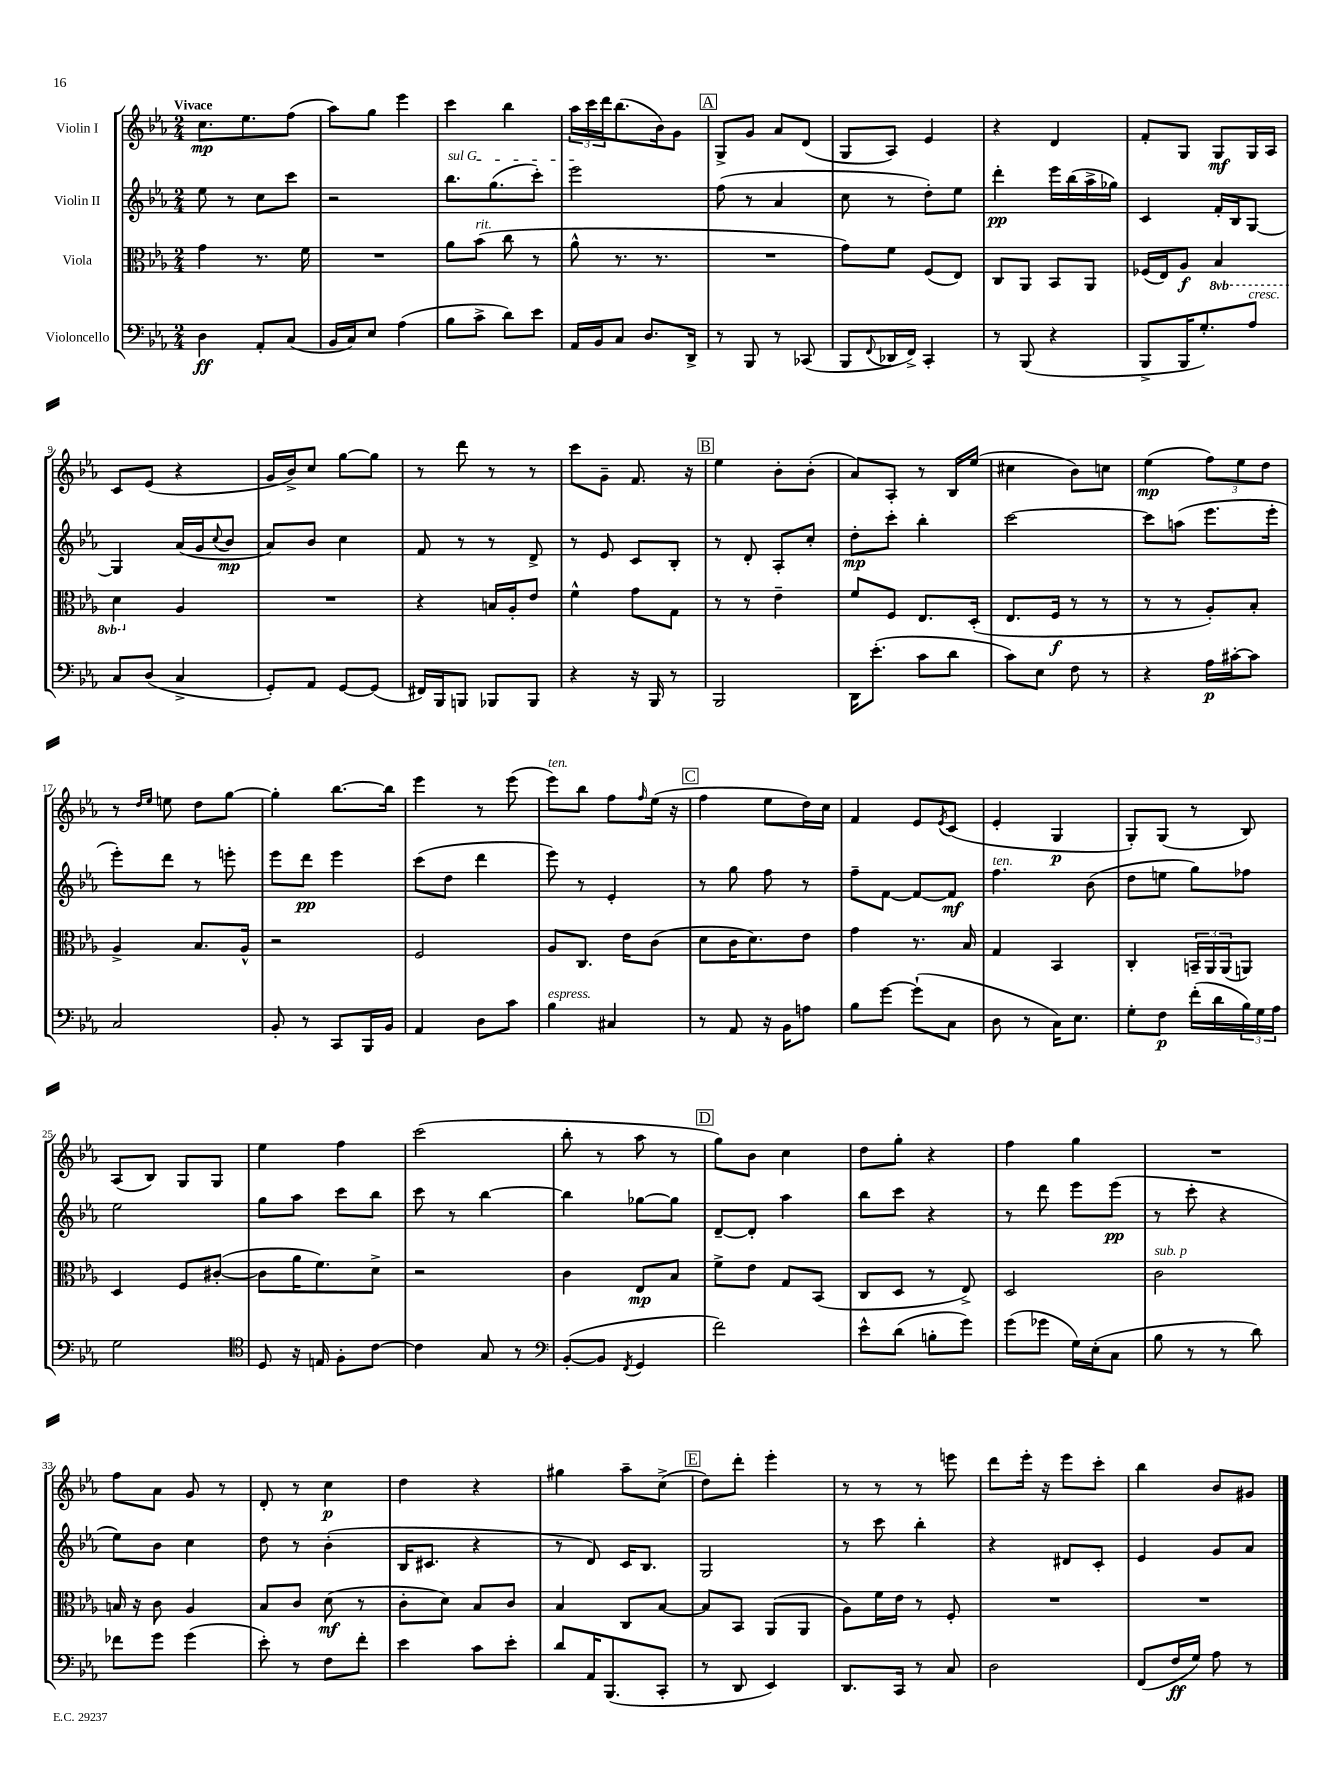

**kern	**dynam	**kern	**dynam	**kern	**dynam	**kern	**dynam
*part4	*part4	*part3	*part3	*part2	*part2	*part1	*part1
*staff4	*staff4	*staff3	*staff3	*staff2	*staff2	*staff1	*staff1
*I"Violoncello	*	*I"Viola	*	*I"Violin II	*	*I"Violin I	*
*clefF4	*	*clefC3	*	*clefG2	*	*clefG2	*
*k[b-e-a-]	*	*k[b-e-a-]	*	*k[b-e-a-]	*	*k[b-e-a-]	*
*M2/4	*	*M2/4	*	*M2/4	*	*M2/4	*
=1	=1	=1	=1	=1	=1	=1	=1
!	!	!	!	!	!	!LO:TX:a:B:t=Vivace	!
4D\	ff	4g\	.	8ee-\	.	8.cc\L	mp
.	.	.	.	8r	.	.	.
.	.	.	.	.	.	8.ee-\	.
8AA-'/L	.	8.r	.	8cc\L	.	.	.
(8C/J	.	.	.	8ccc\J	.	(8ff\J	.
.	.	16f\	.	.	.	.	.
=2	=2	=2	=2	=2	=2	=2	=2
16BB-/LL	.	2r	.	2r	.	8aa-\L)	.
16C/J)	.	.	.	.	.	.	.
8E-/J	.	.	.	.	.	8gg\J	.
(4A-\	.	.	.	.	.	4eee-\	.
=3	=3	=3	=3	=3	=3	=3	=3
!	!	!	!	!LO:TX:a:i:t=sul G	!	!	!
8B-\L	.	8a-\L	.	8.bb-\L	.	4ccc\	.
!	!	!LO:TX:a:i:t=rit.	!	!	!	!	!
8c^\J	.	(8b-\J	.	.	.	.	.
.	.	.	.	(8.gg\	.	.	.
8d\L)	.	8cc\	.	.	.	4bb-\	.
8e-\J	.	8r	.	8ccc'\J)	.	.	.
=4	=4	=4	=4	=4	=4	=4	=4
16AA-/LL	.	8a-^^\	.	2eee-\	.	24aa-\LL	.
.	.	.	.	.	.	24ccc\	.
16BB-/J	.	.	.	.	.	.	.
.	.	.	.	.	.	24ddd\J	.
8C/J	.	8.r	.	.	.	(8.bb-\	.
8.D/L	.	.	.	.	.	.	.
.	.	8.r	.	.	.	16b-\k)	.
.	.	.	.	.	.	8g\J	.
16DD^/Jk	.	.	.	.	.	.	.
!!LO:REH:place=s1:t=A
=5	=5	=5	=5	=5	=5	=5	=5
8r	.	2r	.	(8ff\	.	8G^/L	.
8BBB-/	.	.	.	8r	.	8g/J	.
8r	.	.	.	4a-/	.	8a-/L	.
(8CC-X/	.	.	.	.	.	(8d/J	.
=6	=6	=6	=6	=6	=6	=6	=6
8BBB-/L	.	8g\L)	.	8cc\	.	8G/L	.
8qqFF/	.	.	.	.	.	.	.
16DD-X/L	.	8f\J	.	8r	.	8A-/J)	.
16FF^/JJ)	.	.	.	.	.	.	.
4CC'/	.	(8F/L	.	8dd'\L)	.	4e-/	.
.	.	8E-/J)	.	8ee-\J	.	.	.
=7	=7	=7	=7	=7	=7	=7	=7
8r	.	8C/L	.	4ddd'\	pp	4r	.
(8BBB-/	.	8AA-/J	.	.	.	.	.
4r	.	8BB-/L	.	16eee-\LL	.	4d/	.
.	.	.	.	(16bb-\	.	.	.
.	.	8AA-/J	.	16aa-^\	.	.	.
.	.	.	.	16gg-X\JJ)	.	.	.
=8	=8	=8	=8	=8	=8	=8	=8
8BBB-^/L	.	(16F-X/LL	.	4c/	.	8f'/L	.
.	.	16E-/J)	.	.	.	.	.
16BBB-/K	.	8A-/J	f	.	.	8G/J	.
8.G'/)	.	.	.	.	.	.	.
*	*	*8ba	*	*	*	*	*
.	.	4BB-/	.	16f'/LL	.	8G/L	mf
.	.	.	.	16B-/J	.	.	.
!LO:TX:a:i:t=cresc.	!	!	!	!	!	!	!
8A-/J	.	.	.	[8G/J	.	16G/L	.
.	.	.	.	.	.	16A-/JJ	.
!!LO:LB:g=z
=9	=9	=9	=9	=9	=9	=9	=9
8C/L	.	4D\	.	4G/]	.	8c/L	.
(8D/J	.	.	.	.	.	(8e-/J	.
*	*	*X8ba	*	*	*	*	*
4C^/	.	4A-/	.	(16a-/LL	.	4r	.
.	.	.	.	16g/J	.	.	.
.	.	.	.	8qqcc/	.	.	.
.	.	.	.	8b-/J	mp	.	.
=10	=10	=10	=10	=10	=10	=10	=10
8GG'/L)	.	2r	.	8a-/L)	.	16g/LL	.
.	.	.	.	.	.	16b-^/J)	.
8AA-/J	.	.	.	8b-/J	.	8cc/J	.
[8GG/L	.	.	.	4cc\	.	[8gg\L	.
(8GG/J]	.	.	.	.	.	8gg\J]	.
=11	=11	=11	=11	=11	=11	=11	=11
16FF#X/LL)	.	4r	.	8f/	.	8r	.
16BBB-/J	.	.	.	.	.	.	.
8BBBn/J	.	.	.	8r	.	8ddd\	.
8BBB-X/L	.	16Bn/LL	.	8r	.	8r	.
.	.	16A-'/J	.	.	.	.	.
8BBB-/J	.	8e-/J	.	8d^/	.	8r	.
=12	=12	=12	=12	=12	=12	=12	=12
4r	.	4f^^\	.	8r	.	8ccc\L	.
.	.	.	.	8e-/	.	8g~\J	.
16r	.	8g\L	.	8c/L	.	8.f/	.
16BBB-/	.	.	.	.	.	.	.
8r	.	8G\J	.	8B-'/J	.	.	.
.	.	.	.	.	.	16r	.
!!LO:REH:place=s1:t=B
=13	=13	=13	=13	=13	=13	=13	=13
2BBB-/	.	8r	.	8r	.	4ee-\	.
.	.	8r	.	8d'/	.	.	.
.	.	4e-~\	.	8A-'/L	.	8b-'\L	.
.	.	.	.	8cc'/J	.	(8b-'\J	.
=14	=14	=14	=14	=14	=14	=14	=14
16DD\KL	.	8f/L	.	8dd'\L	mp	8a-/L)	.
(8.e-'\J	.	.	.	.	.	.	.
.	.	8F/J	.	8ccc'\J	.	8A-'/J	.
8c\L	.	8.E-/L	.	4bb-'\	.	8r	.
8d\J	.	.	.	.	.	16B-/LL	.
.	.	(16D'/Jk	.	.	.	(16ee-/JJ	.
=15	=15	=15	=15	=15	=15	=15	=15
8c\L)	.	8.E-/L	.	[2ccc\	.	4cc#X\	.
8E-\J	.	.	.	.	.	.	.
.	.	16F/Jk	f	.	.	.	.
8F\	.	8r	.	.	.	8b-\L)	.
8r	.	8r	.	.	.	8ccn\J	.
=16	=16	=16	=16	=16	=16	=16	=16
4r	.	8r	.	8ccc\L]	.	(4ee-\	mp
.	.	8r	.	(8aan\J	.	.	.
16A-\LL	p	8A-'/L)	.	8.eee-\L	.	12ff\L)	.
[16c#X'\J	.	.	.	.	.	.	.
.	.	.	.	.	.	12ee-\	.
8c#\J]	.	8B-'/J	.	.	.	.	.
.	.	.	.	.	.	12dd\J	.
.	.	.	.	16eee-'\Jk	.	.	.
!!LO:LB:g=z
=17	=17	=17	=17	=17	=17	=17	=17
2C/	.	4A-^/	.	8eee-'\L)	.	8r	.
.	.	.	.	.	.	16qqdd/LL	.
.	.	.	.	.	.	16qqee-/JJ	.
.	.	.	.	8ddd\J	.	8een\	.
.	.	8.B-/L	.	8r	.	8dd\L	.
.	.	.	.	8eeen'\	.	[8gg\J	.
.	.	16A-^^/Jk	.	.	.	.	.
=18	=18	=18	=18	=18	=18	=18	=18
8BB-'/	.	2r	.	8eee-\L	.	4gg'\]	.
8r	.	.	.	8ddd\J	pp	.	.
8CC/L	.	.	.	4eee-\	.	[8.bb-\L	.
16BBB-/L	.	.	.	.	.	.	.
16BB-/JJ	.	.	.	.	.	16bb-\Jk]	.
=19	=19	=19	=19	=19	=19	=19	=19
4AA-/	.	2F/	.	(8ccc\L	.	4eee-\	.
.	.	.	.	8dd\J	.	.	.
8D\L	.	.	.	4ddd\	.	8r	.
8c\J	.	.	.	.	.	(8eee-\	.
=20	=20	=20	=20	=20	=20	=20	=20
!	!	!	!	!	!	!LO:TX:a:i:t=ten.	!
!LO:TX:a:i:t=espress.	!	!	!	!	!	!	!
4B-\	.	8A-/L	.	8eee-\)	.	8eee-\L)	.
.	.	8.C/J	.	8r	.	8bb-\J	.
4C#X/	.	.	.	4e-'/	.	8ff\L	.
.	.	16e-\KL	.	.	.	.	.
.	.	.	.	.	.	16qqff/	.
.	.	(8c\J	.	.	.	(16ee-\Jk	.
.	.	.	.	.	.	16r	.
!!LO:REH:place=s1:t=C
=21	=21	=21	=21	=21	=21	=21	=21
8r	.	8d\L	.	8r	.	4ff\	.
8AA-/	.	16c\K	.	8gg\	.	.	.
.	.	8.d\)	.	.	.	.	.
16r	.	.	.	8ff\	.	8ee-\L	.
16BB-\KL	.	.	.	.	.	.	.
8An\J	.	8e-\J	.	8r	.	16dd\L)	.
.	.	.	.	.	.	16cc\JJ	.
=22	=22	=22	=22	=22	=22	=22	=22
8B-\L	.	4g\	.	8ff~\L	.	4f/	.
[8g\J	.	.	.	[8f\J	.	.	.
(8g`\L]	.	8.r	.	8f/L_	.	8e-/L	.
.	.	.	.	.	.	8qe-/	.
8C\J	.	.	.	8f/J]	mf	(8c/J	.
.	.	16B-/	.	.	.	.	.
=23	=23	=23	=23	=23	=23	=23	=23
!	!	!	!	!LO:TX:a:i:t=ten.	!	!	!
8D\	.	4G/	.	4.ff\	.	4e-'/	.
8r	.	.	.	.	.	.	.
16C\KL)	.	4BB-/	.	.	.	4G/	p
8.E-\J	.	.	.	.	.	.	.
.	.	.	.	(8b-\	.	.	.
=24	=24	=24	=24	=24	=24	=24	=24
8G'\L	.	4C'/	.	8dd\L	.	8G'/L)	.
8F\J	p	.	.	8een\J	.	(8G/J	.
(16f'\LL	.	24BBn~/LL	.	8gg\L)	.	8r	.
.	.	24AA-/	.	.	.	.	.
16d\	.	.	.	.	.	.	.
.	.	(24AA-/J	.	.	.	.	.
24B-\)	.	8AAn/J)	.	8ff-X\J	.	8B-/)	.
24G\	.	.	.	.	.	.	.
24A-\JJ	.	.	.	.	.	.	.
!!LO:LB:g=z
=25	=25	=25	=25	=25	=25	=25	=25
2G\	.	4D/	.	2ee-\	.	(8A-/L	.
.	.	.	.	.	.	8B-/J)	.
.	.	8F/L	.	.	.	8G/L	.
.	.	([8c#X'/J	.	.	.	8G/J	.
=26	=26	=26	=26	=26	=26	=26	=26
*clefC4	*	*	*	*	*	*	*
8D/	.	8c#\L]	.	8gg\L	.	4ee-\	.
16r	.	16a-\K	.	8aa-\J	.	.	.
16En/	.	8.f\)	.	.	.	.	.
8F'\L	.	.	.	8ccc\L	.	4ff\	.
[8c\J	.	8d^\J	.	8bb-\J	.	.	.
=27	=27	=27	=27	=27	=27	=27	=27
4c\]	.	2r	.	8ccc\	.	(2ccc\	.
.	.	.	.	8r	.	.	.
8G/	.	.	.	[4bb-\	.	.	.
8r	.	.	.	.	.	.	.
=28	=28	=28	=28	=28	=28	=28	=28
*clefF4	*	*	*	*	*	*	*
([8BB-'/L	.	4c\	.	4bb-\]	.	8bb-'\	.
8BB-/J]	.	.	.	.	.	8r	.
8qFF/	.	.	.	.	.	.	.
4GG/	.	8E-/L	mp	[8gg-X\L	.	8aa-\	.
.	.	8B-/J	.	8gg-\J]	.	8r	.
!!LO:REH:place=s1:t=D
=29	=29	=29	=29	=29	=29	=29	=29
2f\)	.	8f^\L	.	[8d~/L	.	8gg\L)	.
.	.	8e-\J	.	8d'/J]	.	8b-\J	.
.	.	8G/L	.	4aa-\	.	4cc\	.
.	.	(8BB-/J	.	.	.	.	.
=30	=30	=30	=30	=30	=30	=30	=30
8e-^^\L	.	8C/L	.	8bb-\L	.	8dd\L	.
(8d\J	.	8D/J	.	8ccc\J	.	8gg'\J	.
8Bn'\L	.	8r	.	4r	.	4r	.
8g\J)	.	8E-^/)	.	.	.	.	.
=31	=31	=31	=31	=31	=31	=31	=31
(8g\L	.	2D/	.	8r	.	4ff\	.
8g-X\J	.	.	.	8ddd\	.	.	.
16G\LL)	.	.	.	8eee-\L	.	4gg\	.
(16E-'\J	.	.	.	.	.	.	.
8C\J	.	.	.	(8eee-\J	pp	.	.
=32	=32	=32	=32	=32	=32	=32	=32
!	!	!LO:TX:a:i:t=sub. p	!	!	!	!	!
8B-\	.	2c\	.	8r	.	2r	.
8r	.	.	.	8ccc'\	.	.	.
8r	.	.	.	4r	.	.	.
8d\)	.	.	.	.	.	.	.
!!LO:LB:g=z
=33	=33	=33	=33	=33	=33	=33	=33
8f-X\L	.	16Bn/	.	8ee-\L)	.	8ff\L	.
.	.	16r	.	.	.	.	.
8g\J	.	8c\	.	8b-\J	.	8a-\J	.
(4g\	.	4A-/	.	4cc\	.	8g/	.
.	.	.	.	.	.	8r	.
=34	=34	=34	=34	=34	=34	=34	=34
8e-'\)	.	8B-/L	.	8dd\	.	8d'/	.
8r	.	8c/J	.	8r	.	8r	.
8F\L	.	(8d\	mf	(4b-'\	.	4cc\	p
8f'\J	.	8r	.	.	.	.	.
=35	=35	=35	=35	=35	=35	=35	=35
4e-\	.	8c'\L	.	16B-/KL	.	4dd\	.
.	.	.	.	8.c#X/J	.	.	.
.	.	8d\J)	.	.	.	.	.
8c\L	.	8B-/L	.	4r	.	4r	.
8e-'\J	.	8c/J	.	.	.	.	.
=36	=36	=36	=36	=36	=36	=36	=36
8d/L	.	4B-/	.	8r	.	4gg#X\	.
16AA-/K	.	.	.	8d/)	.	.	.
(8.BBB-/	.	.	.	.	.	.	.
.	.	8C/L	.	16c/KL	.	8aa-~\L	.
.	.	.	.	8.B-/J	.	.	.
8CC'/J	.	[8B-/J	.	.	.	(8cc^\J	.
!!LO:REH:place=s1:t=E
=37	=37	=37	=37	=37	=37	=37	=37
8r	.	8B-/L]	.	2G/	.	8dd\L)	.
8DD/	.	8BB-/J	.	.	.	8ddd'\J	.
4EE-/)	.	(8AA-/L	.	.	.	4eee-'\	.
.	.	8AA-/J	.	.	.	.	.
=38	=38	=38	=38	=38	=38	=38	=38
8.DD/L	.	8A-\L)	.	8r	.	8r	.
.	.	16f\L	.	8ccc\	.	8r	.
16CC/Jk	.	16e-\JJ	.	.	.	.	.
8r	.	8r	.	4bb-'\	.	8r	.
8C/	.	8F'/	.	.	.	8eeen\	.
=39	=39	=39	=39	=39	=39	=39	=39
2D\	.	2r	.	4r	.	8ddd\L	.
.	.	.	.	.	.	16eee-'\Jk	.
.	.	.	.	.	.	16r	.
.	.	.	.	8d#X/L	.	8eee-\L	.
.	.	.	.	8c'/J	.	8ccc'\J	.
=40	=40	=40	=40	=40	=40	=40	=40
(8FF/L	.	2r	.	4e-/	.	4bb-\	.
16F/L	ff	.	.	.	.	.	.
16G/JJ)	.	.	.	.	.	.	.
8A-\	.	.	.	8g/L	.	8b-/L	.
8r	.	.	.	8a-/J	.	8g#X/J	.
==	==	==	==	==	==	==	==
*-	*-	*-	*-	*-	*-	*-	*-
